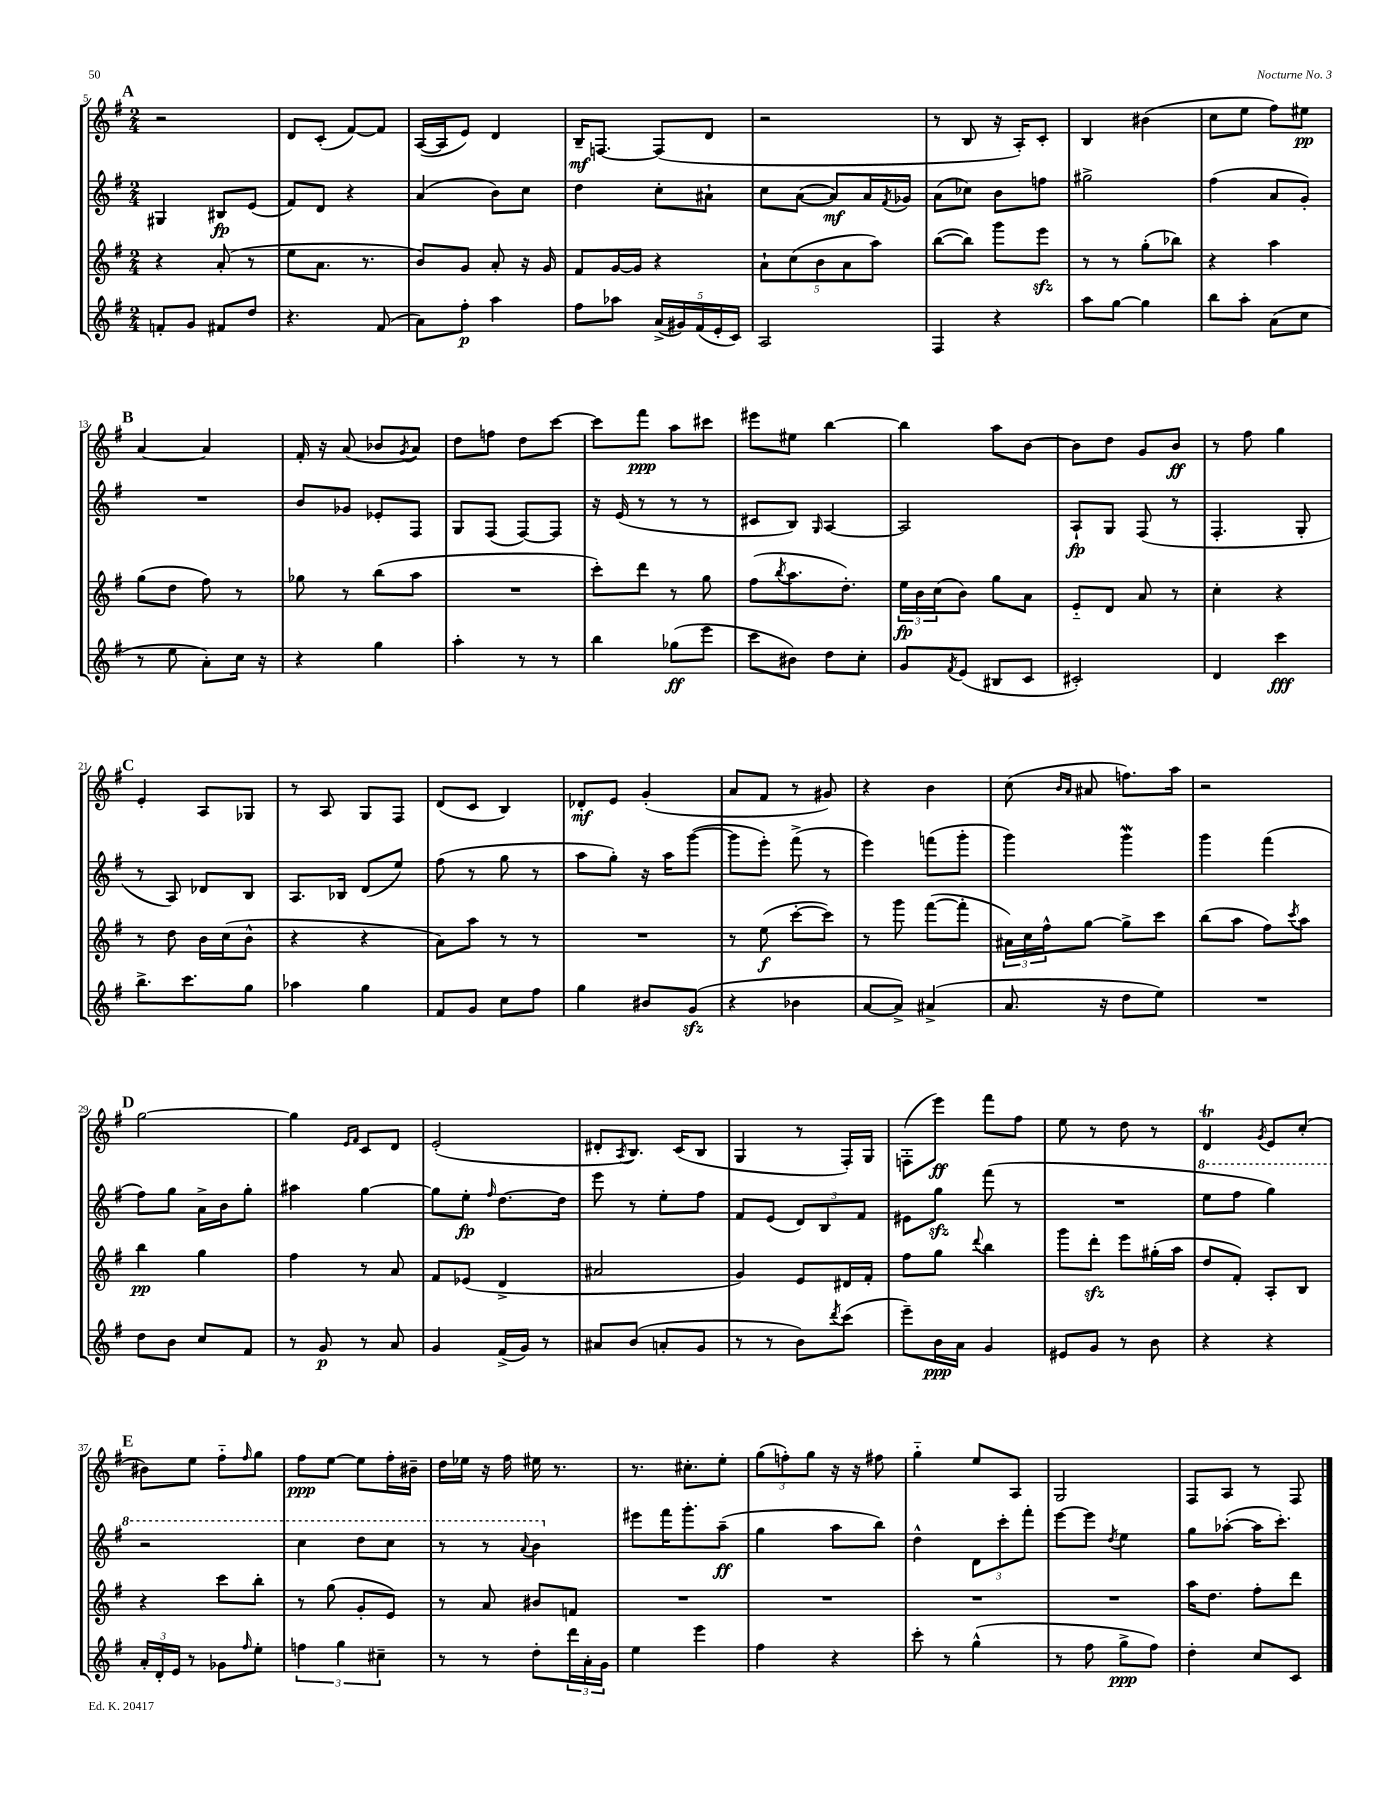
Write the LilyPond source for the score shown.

<<
\new StaffGroup <<
\new Staff = "s0" {
    \clef treble \key g \major \numericTimeSignature \time 2/4
    \mark \markup { \bold "A" } r2 |
    d'8 c'8-.( fis'8~) fis'8 |
    a16~( a16 e'8) d'4 |
    b16--\mf f8.~ f8( d'8 |
    r2 |
    r8 b8 r16 a16-.) c'8-. |
    b4 bis'4( |
    c''8 e''8 fis''8) eis''8\pp |
    \mark \markup { \bold "B" } a'4~ a'4 |
    fis'16-. r16 a'8( bes'8 \acciaccatura { g'8 } a'8) |
    d''8 f''8 d''8 c'''8~ |
    c'''8 fis'''8\ppp a''8 cis'''8 |
    eis'''8 eis''8 b''4~ |
    b''4 a''8 b'8~ |
    b'8 d''8 g'8 b'8\ff |
    r8 fis''8 g''4 |
    \mark \markup { \bold "C" } e'4-. a8 ges8 |
    r8 a8 g8 fis8 |
    d'8( c'8 b4) |
    des'8-.\mf e'8 g'4-.( |
    a'8 fis'8 r8 gis'8) |
    r4 b'4 |
    c''8( \grace { b'16 a'16 } ais'8 f''8.) a''16 |
    r2 |
    \mark \markup { \bold "D" } g''2~ |
    g''4 \grace { e'16 fis'16 } c'8 d'8 |
    e'2-.( |
    dis'8-. \acciaccatura { a8 } b8.) c'16( b8 |
    g4 r8 fis16-.) g16 |
    f8-.( e'''8\ff) fis'''8 fis''8 |
    e''8 r8 d''8 r8 |
    d'4\trill \acciaccatura { g'8 } e'8 c''8-.( |
    \mark \markup { \bold "E" } bis'8) e''8 fis''8-_ \grace { fis''16 } g''8 |
    fis''8\ppp e''8~ e''8 fis''16-. bis'16-- |
    d''16 ees''16 r16 fis''16 eis''16 r8. |
    r8. cis''8.-. e''8-. |
    \tuplet 3/2 { g''8( f''8-.) g''8 } r16 r16 fis''8 |
    g''4-_ e''8 a8 |
    g2 |
    fis8 a8 r8 fis8 \bar "|." |
}
\new Staff = "s1" {
    \clef treble \key g \major \numericTimeSignature \time 2/4
    \mark \markup { \bold "A" } gis4 bis8\fp e'8( |
    fis'8) d'8 r4 |
    a'4( b'8) c''8 |
    d''4 c''8-. ais'8-! |
    c''8 a'8~( a'8\mf) a'16 \acciaccatura { fis'8 } ges'16 |
    a'8( ces''8) b'8 f''8 |
    gis''2-> |
    fis''4( a'8 g'8-.) |
    \mark \markup { \bold "B" } R2 |
    b'8 ges'8 ees'8-. fis8 |
    g8 fis8( fis8~) fis8 |
    r16 e'16( r8 r8 r8 |
    cis'8 b8) \grace { g16 } a4~ |
    a2 |
    a8-!\fp g8 fis8( r8 |
    fis4.-. g8-. |
    \mark \markup { \bold "C" } r8 a8) des'8 b8 |
    a8. bes16 d'8( e''8) |
    fis''8( r8 g''8 r8 |
    a''8 g''8-.) r16 a''16 g'''8~( |
    g'''8 e'''8-.) fis'''8->( r8 |
    e'''4) f'''8( g'''8-. |
    g'''4) g'''4\mordent |
    g'''4 fis'''4( |
    \mark \markup { \bold "D" } fis''8) g''8 a'16-> b'16 g''8-. |
    ais''4 g''4~ |
    g''8 e''8-.\fp \grace { fis''16 } d''8.~ d''16 |
    e'''8 r8 e''8-. fis''8 |
    fis'8 e'8( \tuplet 3/2 { d'8) b8 fis'8 } |
    eis'8 g''8\sfz fis'''8( r8 |
    R2 |
    \ottava #1 e'''8 fis'''8 g'''4) |
    \mark \markup { \bold "E" } r2 |
    c'''4 d'''8 c'''8 |
    r8 r8 \appoggiatura { a''8 } b''4 \ottava #0 |
    eis'''8 fis'''16 g'''8.-. a''8--\ff( |
    g''4 a''8 b''8) |
    d''4-^ \tuplet 3/2 { d'8 c'''8-. fis'''8-. } |
    e'''8~ e'''8 \acciaccatura { d''8 } e''4 |
    g''8 aes''8~-.( aes''16 c'''8.-.) \bar "|." |
}
\new Staff = "s2" {
    \clef treble \key g \major \numericTimeSignature \time 2/4
    \mark \markup { \bold "A" } r4 a'8-.( r8 |
    e''8 a'8. r8. |
    b'8) g'8 a'8-. r16 g'16 |
    fis'8 g'16~ g'16 r4 |
    \tuplet 5/4 { a'8-! c''8( b'8 a'8 a''8) } |
    b''8~( b''8) g'''8 e'''8\sfz |
    r8 r8 g''8-.( bes''8) |
    r4 a''4 |
    \mark \markup { \bold "B" } g''8( d''8 fis''8) r8 |
    ges''8 r8 b''8( a''8 |
    R2 |
    c'''8-.) d'''8 r8 g''8 |
    fis''8( \acciaccatura { b''8 } a''8. d''8.-.) |
    \tuplet 3/2 { e''16\fp b'16 c''16( } b'8) g''8 a'8 |
    e'8-_ d'8 a'8 r8 |
    c''4-. r4 |
    \mark \markup { \bold "C" } r8 d''8 b'16 c''16( b'8-^ |
    r4 r4 |
    a'8) a''8 r8 r8 |
    R2 |
    r8 e''8\f( c'''8~-. c'''8) |
    r8 g'''8 fis'''8~( fis'''8-. |
    \tuplet 3/2 { ais'16) c''16 fis''16-^ } g''8~ g''8-> c'''8 |
    b''8( a''8 fis''8) \acciaccatura { c'''8 } a''8 |
    \mark \markup { \bold "D" } b''4\pp g''4 |
    fis''4 r8 a'8 |
    fis'8 ees'8( d'4-> |
    ais'2 |
    g'4) e'8 dis'16 fis'16-. |
    fis''8 g''8 \appoggiatura { d'''8 } b''4 |
    g'''8 d'''8-.\sfz e'''8 gis''16-.( a''16 |
    d''8 fis'8-.) a8-. b8 |
    \mark \markup { \bold "E" } r4 c'''8 b''8-. |
    r8 g''8( g'8-. e'8) |
    r8 a'8 bis'8 f'8 |
    R2 |
    R2 |
    R2 |
    R2 |
    a''16 d''8. fis''8-. d'''8 \bar "|." |
}
\new Staff = "s3" {
    \clef treble \key g \major \numericTimeSignature \time 2/4
    \mark \markup { \bold "A" } f'8-. g'8 fis'8 d''8 |
    r4. fis'8( |
    a'8) fis''8-.\p a''4 |
    fis''8 aes''8 \tuplet 5/4 { a'16->( gis'16) fis'16( e'16-. c'16) } |
    a2 |
    fis4 r4 |
    a''8 g''8~ g''4 |
    b''8 a''8-. a'8( c''8 |
    \mark \markup { \bold "B" } r8 e''8 a'8-.) c''16 r16 |
    r4 g''4 |
    a''4-. r8 r8 |
    b''4 ges''8\ff( e'''8 |
    c'''8 bis'8) d''8 c''8-. |
    g'8 \acciaccatura { fis'8 } e'8( bis8 c'8 |
    cis'2-.) |
    d'4 c'''4\fff |
    \mark \markup { \bold "C" } b''8.-> c'''8. g''8 |
    aes''4 g''4 |
    fis'8 g'8 c''8 fis''8 |
    g''4 bis'8 g'8\sfz( |
    r4 bes'4 |
    a'8~ a'8->) ais'4->( |
    a'8. r16 d''8 e''8) |
    R2 |
    \mark \markup { \bold "D" } d''8 b'8 c''8 fis'8 |
    r8 g'8\p r8 a'8 |
    g'4 fis'16->( g'16) r8 |
    ais'8 b'8( a'8-. g'8 |
    r8 r8 b'8) \acciaccatura { d'''8 } c'''8( |
    e'''8--) b'16\ppp a'16 g'4 |
    eis'8 g'8 r8 b'8 |
    r4 r4 |
    \mark \markup { \bold "E" } \tuplet 3/2 { a'16-. d'16-. e'16 } r8 ges'8 \grace { fis''16 } e''8-. |
    \tuplet 3/2 { f''4 g''4 cis''4-- } |
    r8 r8 d''8-. \tuplet 3/2 { d'''16 a'16-. g'16 } |
    e''4 e'''4 |
    fis''4 r4 |
    c'''8-. r8 g''4-^( |
    r8 fis''8 g''8->\ppp fis''8) |
    d''4-. c''8 c'8 \bar "|." |
}
>>
>>
\layout { \context { \Score currentBarNumber = #5 } }
